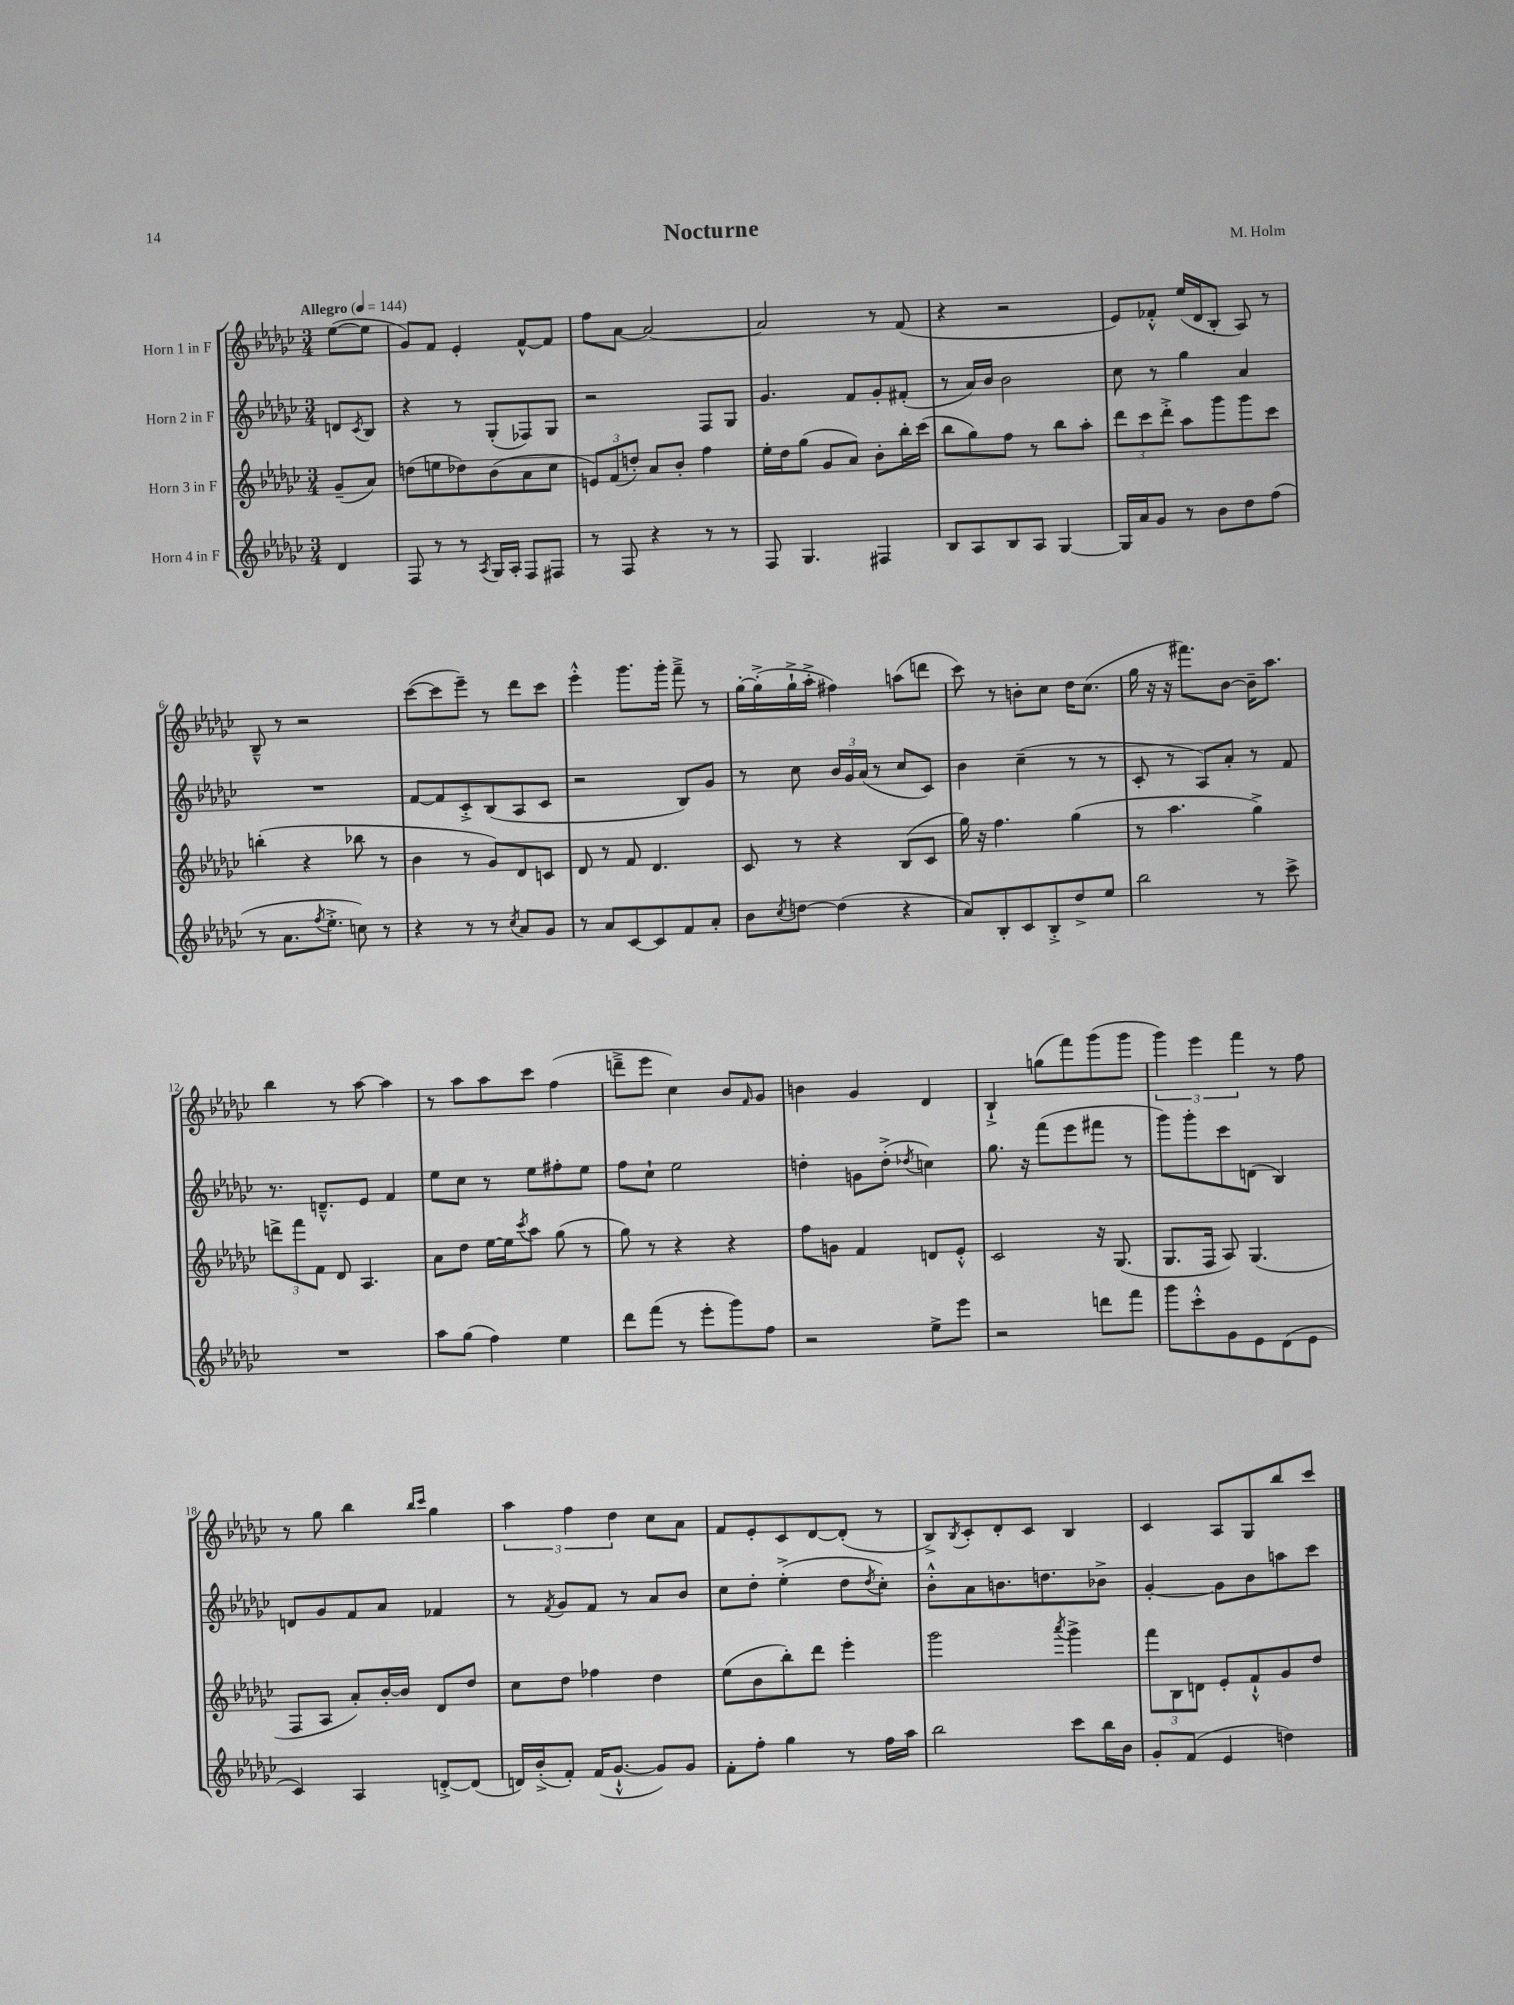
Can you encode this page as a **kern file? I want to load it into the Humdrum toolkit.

**kern	**kern	**kern	**kern
*part4	*part3	*part2	*part1
*staff4	*staff3	*staff2	*staff1
*I"Horn 4 in F	*I"Horn 3 in F	*I"Horn 2 in F	*I"Horn 1 in F
*clefG2	*clefG2	*clefG2	*clefG2
*k[b-e-a-d-g-c-]	*k[b-e-a-d-g-c-]	*k[b-e-a-d-g-c-]	*k[b-e-a-d-g-c-]
*M3/4	*M3/4	*M3/4	*M3/4
*MM144	*MM144	*MM144	*MM144
=	=	=	=
!	!	!	!LO:TX:a:B:t=Allegro
4d-/	(8g-~/L	8dn/L	([8ee-\L
.	.	8qc-/	.
.	8a-/J)	8B-/J	8ee-\J]
=1	=1	=1	=1
8F/	(8ddn\L	4r	8g-/L)
8r	8een\	.	8f/J
8r	8dd-X\)	8r	4e-'/
8qA-/	.	.	.
16G-/LL	(8b-\	(8G-'/L	.
16A-'/JJ	.	.	.
8F/L	8a-\	8F-X/)	[8f^^/L
8F#X/J	8cc-\J	8G-/J	8f/J]
=2	=2	=2	=2
8r	12en/L)	2r	8ff\L
.	(12f/	.	.
8F/	.	.	[8a-\J
.	12ddn'/J)	.	.
4r	8a-/L	.	2a-/_
.	8b-'/J	.	.
8r	4ff\	8F/L	.
8r	.	8G-/J	.
=3	=3	=3	=3
8F/	16ee-'\LL	4.g-/	2a-/]
.	16dd-\J	.	.
4.G-/	(8gg-\J	.	.
.	8g-/L	.	.
.	8a-/J)	8f/L	.
4F#X/	8b-'\L	8g-'/	8r
.	16bb-'\L	(8f#X'/J	(8f/
.	(16ccc-\JJ	.	.
=4	=4	=4	=4
8B-/L	8bb-\L	8r	4r
8A-/	8gg-\)	16a-/LL)	.
.	.	16b-/JJ	.
8B-/	8ff\J	2b-\	2r
8A-/J	8r	.	.
[4G-/	8bb-\L	.	.
.	8aa-'\J	.	.
=5	=5	=5	=5
16G-/LL]	12ddd-\L	8cc-\	8e-/L)
16a-/J	.	.	.
.	12ccc-\	.	.
8g-/J	.	8r	8f-X'^^/J
.	12ddd-'^\J	.	.
8r	8aa-\L	4gg-\	(16ee-/LL
.	.	.	16d-/J
8b-\L	8ggg-\	.	8B-'/J
8dd-\	8ggg-\	4a-/	8A-/)
(8ff\J	8ccc-\J	.	8r
!!LO:LB:g=z
=6	=6	=6	=6
8r	(4bbn'\	2.r	8B-~^^/
8.a-\L	.	.	8r
.	4r	.	2r
8qff/	.	.	.
8.ee-'^\J	.	.	.
8ccn\)	8bb-X\	.	.
8r	8r	.	.
=7	=7	=7	=7
4r	4b-\	[8f/L	([8ccc-\L
.	.	8f/]	8ccc-\]
8r	8r	8c-'^/	8eee-~\J)
8r	8g-/L)	(8B-/	8r
8qcc-/	.	.	.
8a-/L	8d-/	8A-/	8ddd-\L
8g-/J	8cn/J	8c-/J	8ccc-\J
=8	=8	=8	=8
8r	8d-/	2r	4eee-'^^\
8a-/L	8r	.	.
[8c-/	8f/	.	8.ggg-\L
8c-/]	4.d-/	.	.
.	.	.	16ggg-'\Jk
8f/	.	8B-/L)	8fff~^\
8a-'/J	.	8g-/J	8r
=9	=9	=9	=9
8b-\L	8c-/	8r	[16gg-'\LL
.	.	.	(16gg-'^\]
8qcc-/	.	.	.
[8ddn\J	8r	8cc-\	16gg-`^\
.	.	.	16aa-'^\JJ
(4dd\]	4r	24b-/LL	4ff#X\)
.	.	24g-/	.
.	.	(24a-/JJ	.
.	.	8r	.
4r	(8B-/L	8cc-/L	(8aan\L
.	8c-/J	8c-/J)	8dddn\J
=10	=10	=10	=10
8a-/L)	16gg-\)	4b-\	8ccc-\)
.	16r	.	.
8B-'/	4.ff\	.	8r
8c-/	.	(4cc-~\	8bn'\L
8B-'^/	.	.	8cc-\J
8dd-^/	(4gg-\	8r	16dd-\KL
.	.	.	(8.cc-\J
8ee-/J	.	8r	.
=11	=11	=11	=11
2bb-\	8r	8c-'/	16gg-\
.	.	.	16r
.	4.aa-\	8r	16r
.	.	.	8.fff#X\L)
.	.	8A-/L)	.
.	.	8a-'/J	[8b-\J
8r	4gg-^\)	8r	16b-~\KL]
.	.	.	8.aa-\J
8ccc-^\	.	8f/	.
!!LO:LB:g=z
=12	=12	=12	=12
2.r	12dddn^\L	8.r	4bb-\
.	12fff\	.	.
.	12f\J	.	.
.	.	8.dn~^^/L	.
.	8d-/	.	8r
.	4.A-/	8e-/J	[8aa-\
.	.	4f/	4aa-\]
=13	=13	=13	=13
8aa-\L	8a-\L	8ee-\L	8r
(8gg-\J	8dd-\J	8cc-\J	8aa-\L
4ff\)	[16ee-\LL	8r	8aa-\
.	16ee-\J]	.	.
.	8qccc-/	.	.
.	8aa-\J	8ee-\L	8ccc-\J
4ee-\	(8gg-\	8ff#X'\	(4ff\
.	8r	8ee-\J	.
=14	=14	=14	=14
8ddd-\L	8gg-\)	8ff\L	8dddn~^\L
(8fff\J	8r	8cc-`\J	8eee-\J
8r	4r	2ee-\	4cc-\)
8eee-'\L	.	.	.
8ggg-\)	4r	.	8b-/L
.	.	.	16qqf/
8ff\J	.	.	8g-/J
=15	=15	=15	=15
2r	8ff\L	4ddn'\	4bn\
.	8gn\J	.	.
.	4f/	8gn\L	4g-/
.	.	(8dd'^\J	.
.	.	8qdd-X/	.
8ee-^\L	8dn/L	4ccn\)	4d-/
8eee-\J	8e-'^^/J	.	.
=16	=16	=16	=16
2r	2c-/	8.gg-\	4B-`^/
.	.	16r	.
.	.	(8fff\L	(8ggn\L
.	.	8eee-\	8fff\)
8dddn\L	16r	8fff#X\J	(8ggg-\
.	(8.G-/	.	.
8fff\J	.	8r	8ggg-\J
=17	=17	=17	=17
8ggg-\L	8.G-/L	8ggg-\L)	6ggg-\)
8ccc-'^^\	.	8ggg-'\	.
.	.	.	6eee-\
.	16F/Jk	.	.
8g-\	8A-/)	8ccc-\	.
.	.	.	6fff\
8e-\	(4.G-/	(8dn\J	.
(8d-\	.	4B-/)	8r
8e-\J	.	.	8ff\
!!LO:LB:g=z
=18	=18	=18	=18
4c-/)	8F/L	8dn/L	8r
.	8A-/J	8g-/	8gg-\
4A-/	8a-'/L)	8f/	4bb-\
.	[16b-'/L	8a-/J	.
.	16b-/JJ]	.	.
.	.	.	16qqbb-/LL
.	.	.	16qqccc-/JJ
[8dn'^/L	8d-/L	4f-X/	4gg-\
(8d/J]	8dd-/J	.	.
=19	=19	=19	=19
16dn/LL)	8cc-\L	8r	6aa-\
(16b-'^/J	.	.	.
.	.	8qf/	.
8f'/J)	8dd-\J	8g-/L	.
.	.	.	6ff\
(16f/KL	4ff-X\	8f/J	.
[8.g-`^^/J	.	.	.
.	.	.	6dd-\
.	.	8r	.
8g-/L])	4dd-\	8a-/L	8cc-\L
8g-/J	.	8b-/J	8a-\J
=20	=20	=20	=20
8f'\L	(8ee-\L	8cc-\L	8f/L
8ff'\J	8b-\	8dd-'\J	8e-'/
4gg-\	8bb-'\)	(4ee-'^\	8c-/
.	8ddd-\J	.	[8d-/
8r	4eee-'\	8dd-\L	(8d-'/J]
.	.	8qdd-/	.
16ff\LL	.	8cc-'\J)	8r
16aa-\JJ	.	.	.
=21	=21	=21	=21
2bb-\	2ggg-\	8b-'^^\L	8B-^/L)
.	.	.	8qB-/
.	.	8a-\	8c-'/
.	.	8.bn\	8d-'/
.	.	.	8c-/J
.	.	8.ddn\	.
.	8qaaa-/	.	.
8ccc-\L	4ggg-^\	.	4B-/
16bb-\L	.	8b-X^\J	.
16b-\JJ	.	.	.
=22	=22	=22	=22
8g-'/L	12fff\L	[4g-'/	4c-/
.	12B-\	.	.
(8f/J	.	.	.
.	12dn\J	.	.
4e-/	8e-'/L	8g-\L]	8A-/L
.	8f`^^/	8b-\	8G-/
4ddn\)	8g-/	8aan\	8bb-/
.	8dd-/J	8ccc-\J	8ccc-/J
==	==	==	==
*-	*-	*-	*-
